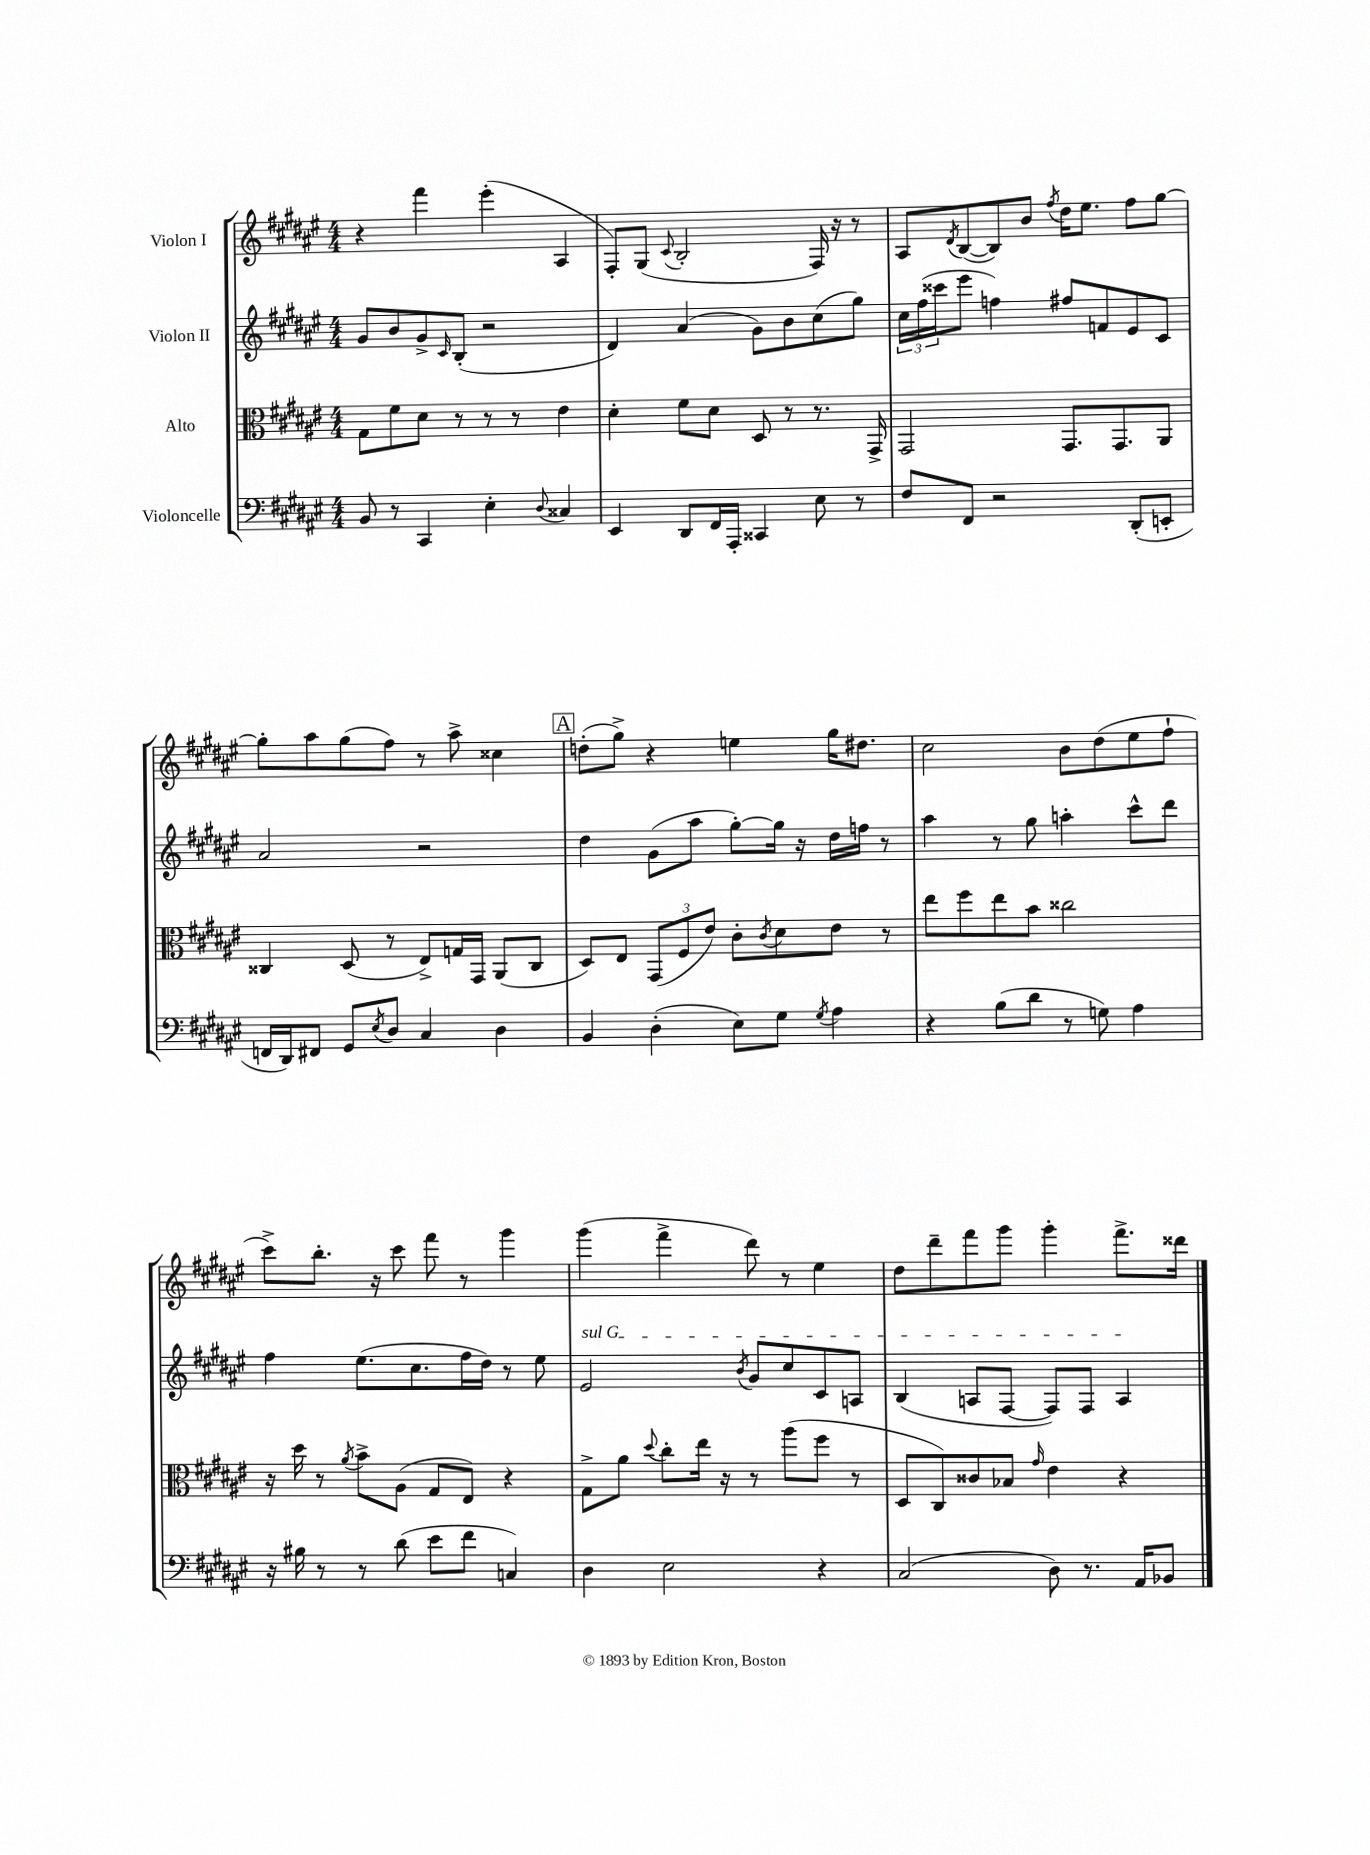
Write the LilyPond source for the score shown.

<<
\new StaffGroup <<
\new Staff = "s0" \with { instrumentName = "Violon I" } {
    \clef treble \key fis \major \numericTimeSignature \time 4/4
    r4 fis'''4 eis'''4-.( ais4 |
    fis8-.) gis8( \appoggiatura { cis'8 } b2-. fis16) r16 r8 |
    ais8 \acciaccatura { dis'8 } b8~( b8) b'8 \acciaccatura { fis''8 } dis''16 eis''8. fis''8 gis''8~ |
    gis''8-. ais''8 gis''8( fis''8) r8 ais''8-> cisis''4 |
    \mark \markup { \box "A" } d''8-.( gis''8->) r4 e''4 gis''16 dis''8. |
    cis''2 b'8 dis''8( eis''8 fis''8-! |
    cis'''8->) b''8.-. r16 cis'''8 fis'''8 r8 gis'''4 |
    gis'''4( fis'''4-> dis'''8) r8 eis''4 |
    dis''8 dis'''8-- fis'''8 gis'''8 gis'''4-. fis'''8.-> disis'''16 \bar "|." |
}
\new Staff = "s1" \with { instrumentName = "Violon II" } {
    \clef treble \key fis \major \numericTimeSignature \time 4/4
    gis'8 b'8 gis'8-> \grace { cis'16 } b8-.( r2 |
    dis'4) ais'4( gis'8) b'8 cis''8( gis''8) |
    \tuplet 3/2 { cis''16 fis''16( cisis'''16 } eis'''8 f''4) fis''8 f'8 eis'8 cis'8 |
    ais'2 r2 |
    \mark \markup { \box "A" } dis''4 gis'8( ais''8 gis''8~-.) gis''16 r16 dis''16 f''16 r8 |
    ais''4 r8 gis''8 a''4-. cis'''8-^ dis'''8 |
    fis''4 eis''8.( cis''8. fis''16 dis''16) r8 eis''8 |
    \once \override TextSpanner.bound-details.left.text = \markup { \italic "sul G" } eis'2\startTextSpan \acciaccatura { b'8 } gis'8 cis''8 cis'8 a8 |
    b4( a8 fis8~ fis8) fis8 a4\stopTextSpan \bar "|." |
}
\new Staff = "s2" \with { instrumentName = "Alto" } {
    \clef alto \key fis \major \numericTimeSignature \time 4/4
    gis8 fis'8 dis'8 r8 r8 r8 eis'4 |
    dis'4-. fis'8 dis'8 dis8 r8 r8. gis,16-> |
    gis,2 gis,8. gis,8. ais,8 |
    cisis4 dis8( r8 eis8->) g16 gis,16 ais,8( cisis8 |
    \mark \markup { \box "A" } dis8) eis8 \tuplet 3/2 { gis,8( fis8 eis'8) } cis'8-. \acciaccatura { cis'8 } dis'8 eis'8 r8 |
    eis''8 fis''8 eis''8 b'8 cisis''2 |
    r16 dis''16 r8 \acciaccatura { ais'8 } b'8-> ais8( gis8 eis8) r4 |
    gis8-> ais'8 \appoggiatura { dis''8 } cis''8-. eis''16 r16 r8 ais''8( fis''8 r8 |
    dis8 cis8) cisis'8 bes8 \grace { gis'16 } eis'4 r4 \bar "|." |
}
\new Staff = "s3" \with { instrumentName = "Violoncelle" } {
    \clef bass \key fis \major \numericTimeSignature \time 4/4
    b,8 r8 cis,4 eis4-. \appoggiatura { dis8 } cisis4 |
    eis,4 dis,8 fis,16 ais,,16-. cisis,4 eis8 r8 |
    fis8 fis,8 r2 dis,8-.( e,8-. |
    f,16 dis,16) fis,8 gis,8 \acciaccatura { eis8 } dis8 cis4 dis4 |
    \mark \markup { \box "A" } b,4 dis4-.( eis8) gis8 \acciaccatura { gis8 } ais4 |
    r4 b8( dis'8 r8 g8) ais4 |
    r16 bis16 r8 r8 dis'8( eis'8 fis'8 c4) |
    dis4 eis2 r4 |
    cis2( dis8) r8. ais,16 bes,8 \bar "|." |
}
>>
>>
\layout { \context { \Score \remove "Bar_number_engraver" } }
